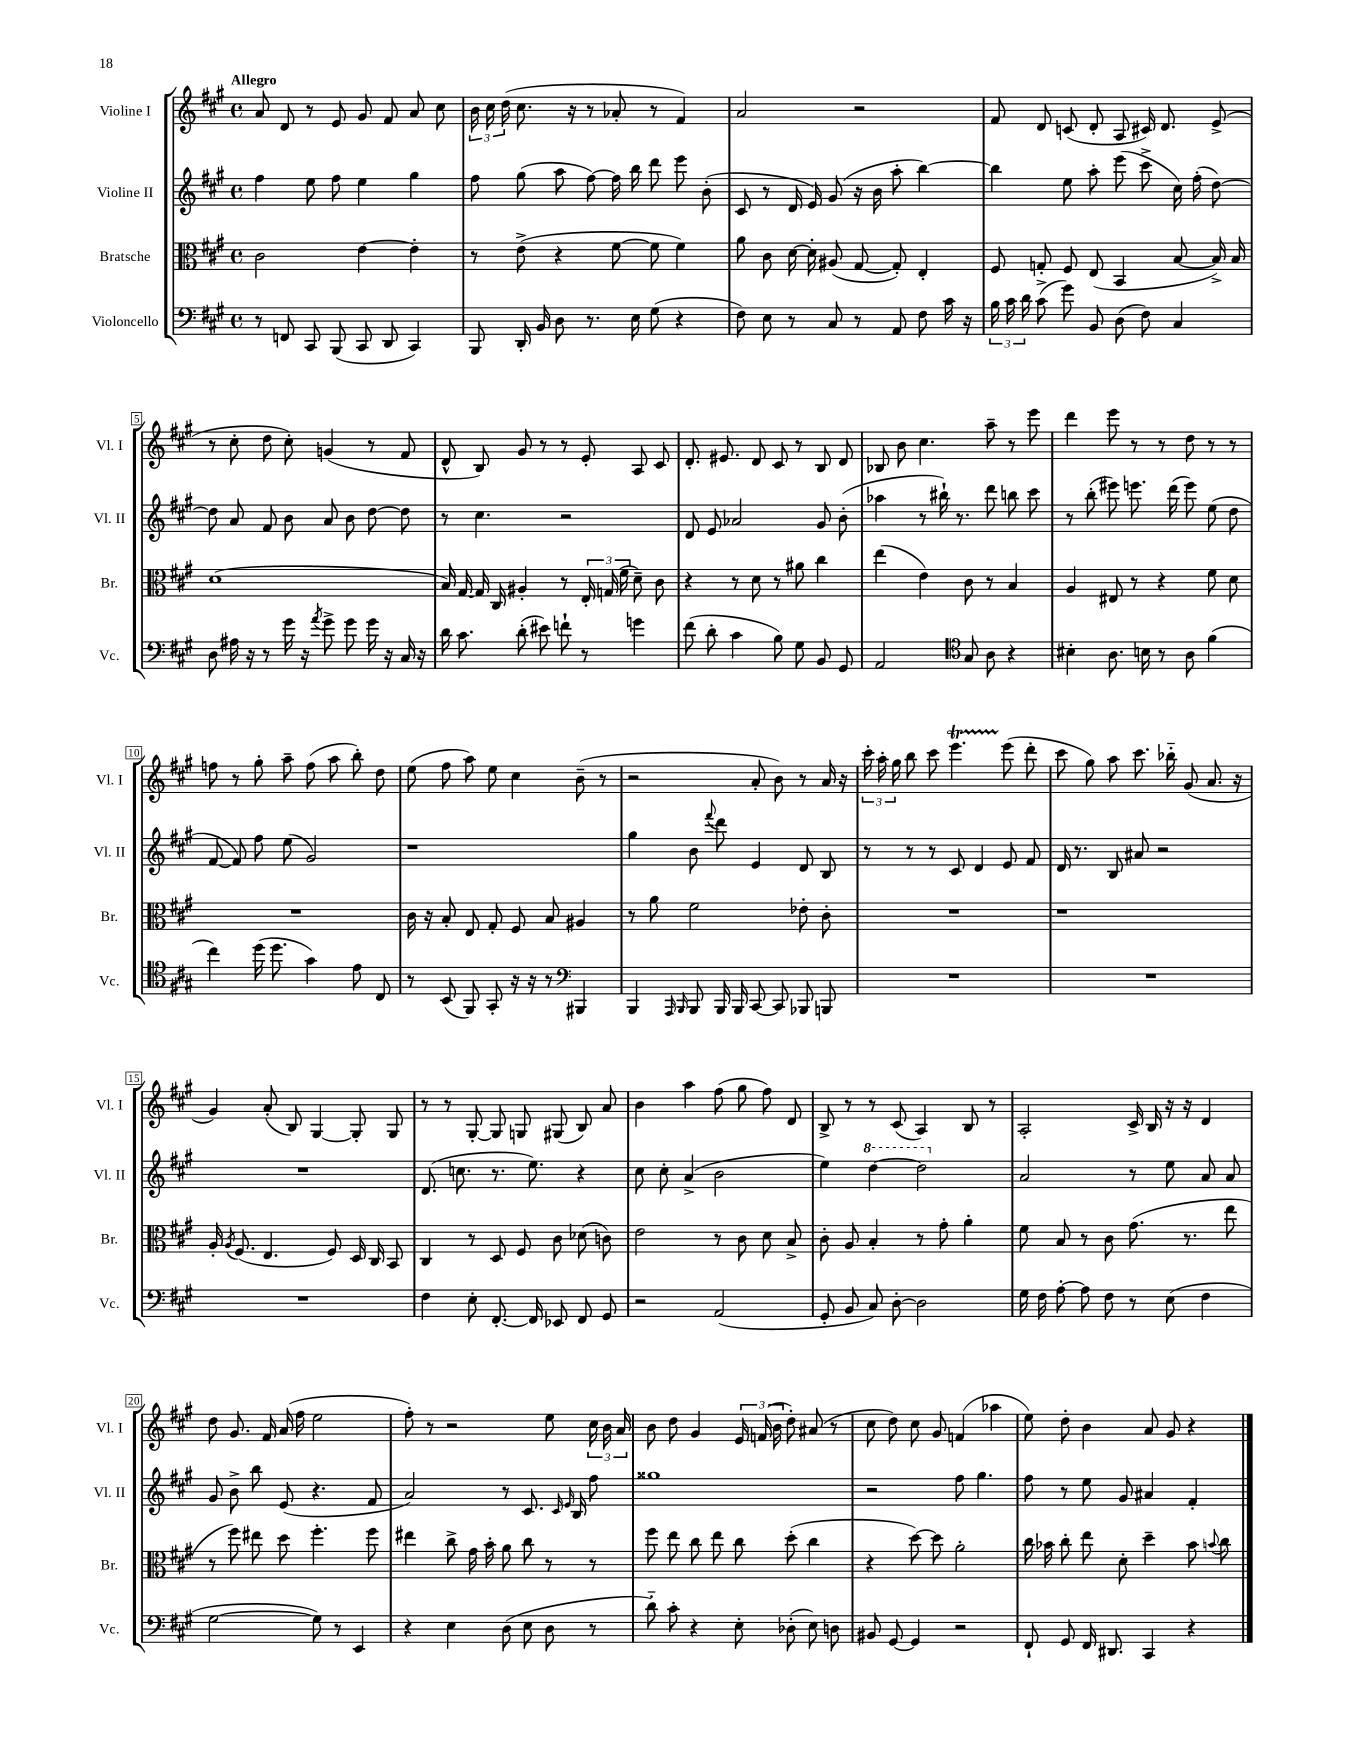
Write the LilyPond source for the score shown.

<<
\new StaffGroup <<
\new Staff = "s0" \with { instrumentName = "Violine I" shortInstrumentName = "Vl. I" } {
    \clef treble \key a \major \defaultTimeSignature \time 4/4 \tempo "Allegro"
    \autoBeamOff a'8 d'8 r8 e'8 gis'8 fis'8 a'8 cis''8 |
    \tuplet 3/2 { b'16 cis''16 d''16( } cis''8. r16 r8 aes'8-. r8 fis'4) |
    a'2 r2 |
    fis'8 d'8 c'8( d'8-. a8 cis'16) d'8. e'8->( |
    r8 cis''8-. d''8 cis''8-.) g'4( r8 fis'8 |
    d'8-^ b8) gis'8 r8 r8 e'8-. a8 cis'8 |
    d'8.-. eis'8. d'8 cis'8 r8 b8 d'8 |
    bes8 b'8 cis''4. a''8-- r8 e'''8 |
    d'''4 e'''8 r8 r8 d''8 r8 r8 |
    f''8 r8 gis''8-. a''8-- f''8( a''8 b''8-.) d''8 |
    e''8( fis''8 a''8) e''8 cis''4 b'8--( r8 |
    r2 a'8-. b'8) r8 a'16 r16 |
    \tuplet 3/2 { cis'''16-. a''16-. gis''16 } b''8 cis'''8 e'''4.\startTrillSpan e'''8\stopTrillSpan( d'''8-. |
    cis'''8 gis''8) a''8 cis'''8. bes''16-_ gis'8( a'8. r16 |
    gis'4) a'8-.( b8) gis4~ gis8-. gis8 |
    r8 r8 gis8~-. gis8 g8 gis8( b8) a'8 |
    b'4 a''4 fis''8( gis''8 fis''8) d'8 |
    b8-> r8 r8 cis'8( a4) b8 r8 |
    a2-. cis'16-> b16 r16 r16 d'4 |
    d''8 gis'8. fis'16 a'16( fis''16 e''2 |
    fis''8-.) r8 r2 e''8 \tuplet 3/2 { cis''16 b'16 a'16 } |
    b'8 d''8 gis'4 \tuplet 3/2 { e'16 f'16( b'16 } d''8-.) ais'8( r8 |
    cis''8 d''8) cis''8 gis'8 f'4( aes''4 |
    e''8) d''8-. b'4 a'8 gis'8 r4 \bar "|." |
}
\new Staff = "s1" \with { instrumentName = "Violine II" shortInstrumentName = "Vl. II" } {
    \clef treble \key a \major \defaultTimeSignature \time 4/4
    \autoBeamOff fis''4 e''8 fis''8 e''4 gis''4 |
    fis''8 gis''8( a''8 fis''8~) fis''16 b''16 d'''8 e'''8 b'8-.( |
    cis'8 r8 d'16 e'16) gis'8( r16 b'16 a''8-. b''4~) |
    b''4 e''8 a''8-. e'''8( cis'''8-> cis''16) fis''16-.( d''8~) |
    d''8 a'8 fis'8 b'8 a'8 b'8 d''8~ d''8 |
    r8 cis''4. r2 |
    d'8 e'8 aes'2 gis'8 b'8-.( |
    aes''4 r8 bis''16-!) r8. d'''8 b''8 cis'''8 |
    r8 b''8-.( eis'''8) e'''8. d'''16( e'''8) e''8( d''8 |
    fis'8~ fis'8) fis''8 e''8( gis'2) |
    r1 |
    gis''4 b'8 \appoggiatura { fis'''8 } d'''8 e'4 d'8 b8 |
    r8 r8 r8 cis'8 d'4 e'8 fis'8 |
    d'16 r8. b8 ais'8 r2 |
    R1 |
    d'8.( c''8. r8. e''8.) r4 |
    cis''8 cis''8-. a'4->( b'2 |
    e''4) \ottava #1 d'''4~ d'''2 \ottava #0 |
    a'2 r8 e''8 a'8 a'8 |
    gis'8 b'8-> b''8 e'8( r4. fis'8 |
    a'2) r8 cis'8. \grace { cis'16 e'16 } b16 fis''8 |
    gisis''1 |
    r2 fis''8 gis''4. |
    fis''8 r8 e''8 gis'8 ais'4 fis'4-. \bar "|." |
}
\new Staff = "s2" \with { instrumentName = "Bratsche" shortInstrumentName = "Br." } {
    \clef alto \key a \major \defaultTimeSignature \time 4/4
    \autoBeamOff cis'2 e'4~ e'4-. |
    r8 e'8->( r4 fis'8~ fis'8 fis'4) |
    a'8 cis'8 d'16~ d'16-. ais8( gis8~ gis8-.) e4-. |
    fis8 g8-. fis8 e8( b,4 b8~ b16->) b16 |
    d'1( |
    b16) gis16~ gis16 cis16 ais4-. r8 \tuplet 3/2 { e16-. g16( fis'16 } d'8--) cis'8 |
    r4 r8 d'8 r8 ais'8 cis''4 |
    e''4( e'4) cis'8 r8 b4 |
    a4 eis8 r8 r4 fis'8 d'8 |
    R1 |
    cis'16 r16 b8-. e8 gis8-. fis8 b8 ais4 |
    r8 a'8 fis'2 ees'8-. cis'8-. |
    R1 |
    r1 |
    a16-. \acciaccatura { a8 } fis8.( e4. fis8) d16 cis16 b,8 |
    cis4 r8 d8 fis8 cis'8 des'8( c'8) |
    e'2 r8 cis'8 d'8 b8-> |
    cis'8-. a8 b4-. r8 gis'8-. a'4-. |
    fis'8 b8 r8 cis'8 gis'8.( r8. e''8 |
    r8 fis''8) eis''8 d''8 fis''4.-. fis''8 |
    eis''4 cis''8-> gis'16 b'16-. a'8 cis''8 r8 r8 |
    fis''8 e''8 cis''8 e''8 cis''8 d''8-.( cis''4 |
    r4 d''8~) d''8 a'2-. |
    cis''16 bes'16 cis''8-. e''8 d'8-. d''4-- bes'8 \appoggiatura { b'8 } cis''8 \bar "|." |
}
\new Staff = "s3" \with { instrumentName = "Violoncello" shortInstrumentName = "Vc." } {
    \clef bass \key a \major \defaultTimeSignature \time 4/4
    \autoBeamOff r8 f,8 cis,8 b,,8( cis,8 d,8 cis,4) |
    b,,8 d,16-. b,16 d8 r8. e16 gis8( r4 |
    fis8) e8 r8 cis8 r8 a,8 fis8 cis'16 r16 |
    \tuplet 3/2 { b16 cis'16 d'16 } cis'8->( gis'8) b,8 d8( fis8) cis4 |
    d8 ais16 r16 r8 gis'16 r16 \acciaccatura { a'8 } gis'8-> gis'8 gis'16 r16 cis16 r16 |
    d'16 cis'8. d'8-.( eis'8) f'8-! r8 g'4 |
    fis'8( d'8-. cis'4 b8) gis8 b,8 gis,8 |
    a,2 \clef tenor gis8 a8 r4 |
    bis4-. a8. b16 r8 a8 fis'4( |
    cis''4) d''16( d''8. gis'4) e'8 cis8 |
    r8 b,8( fis,8) gis,8-. r16 r16 r8 \clef bass bis,,4 |
    b,,4 \grace { a,,16 b,,16 } b,,8 b,,16 b,,16 cis,8~ cis,8 bes,,8 b,,8 |
    R1 |
    R1 |
    R1 |
    fis4 e8-. fis,8.~-. fis,16 ees,8 fis,8 gis,8 |
    r2 a,2( |
    gis,8-. b,8 cis8) d8~-. d2 |
    gis16 fis16 a8~-. a8 fis8 r8 e8( fis4 |
    gis2~ gis8) r8 e,4 |
    r4 e4 d8( e8 d8 r8 |
    d'8-_) cis'8-. r4 e8-. des8-.( e8) d8 |
    bis,8 gis,8~ gis,4 r2 |
    fis,8-! gis,8 fis,16 dis,8. cis,4 r4 \bar "|." |
}
>>
>>
\layout { \context { \Score \override BarNumber.stencil = #(make-stencil-boxer 0.1 0.3 ly:text-interface::print) } }
